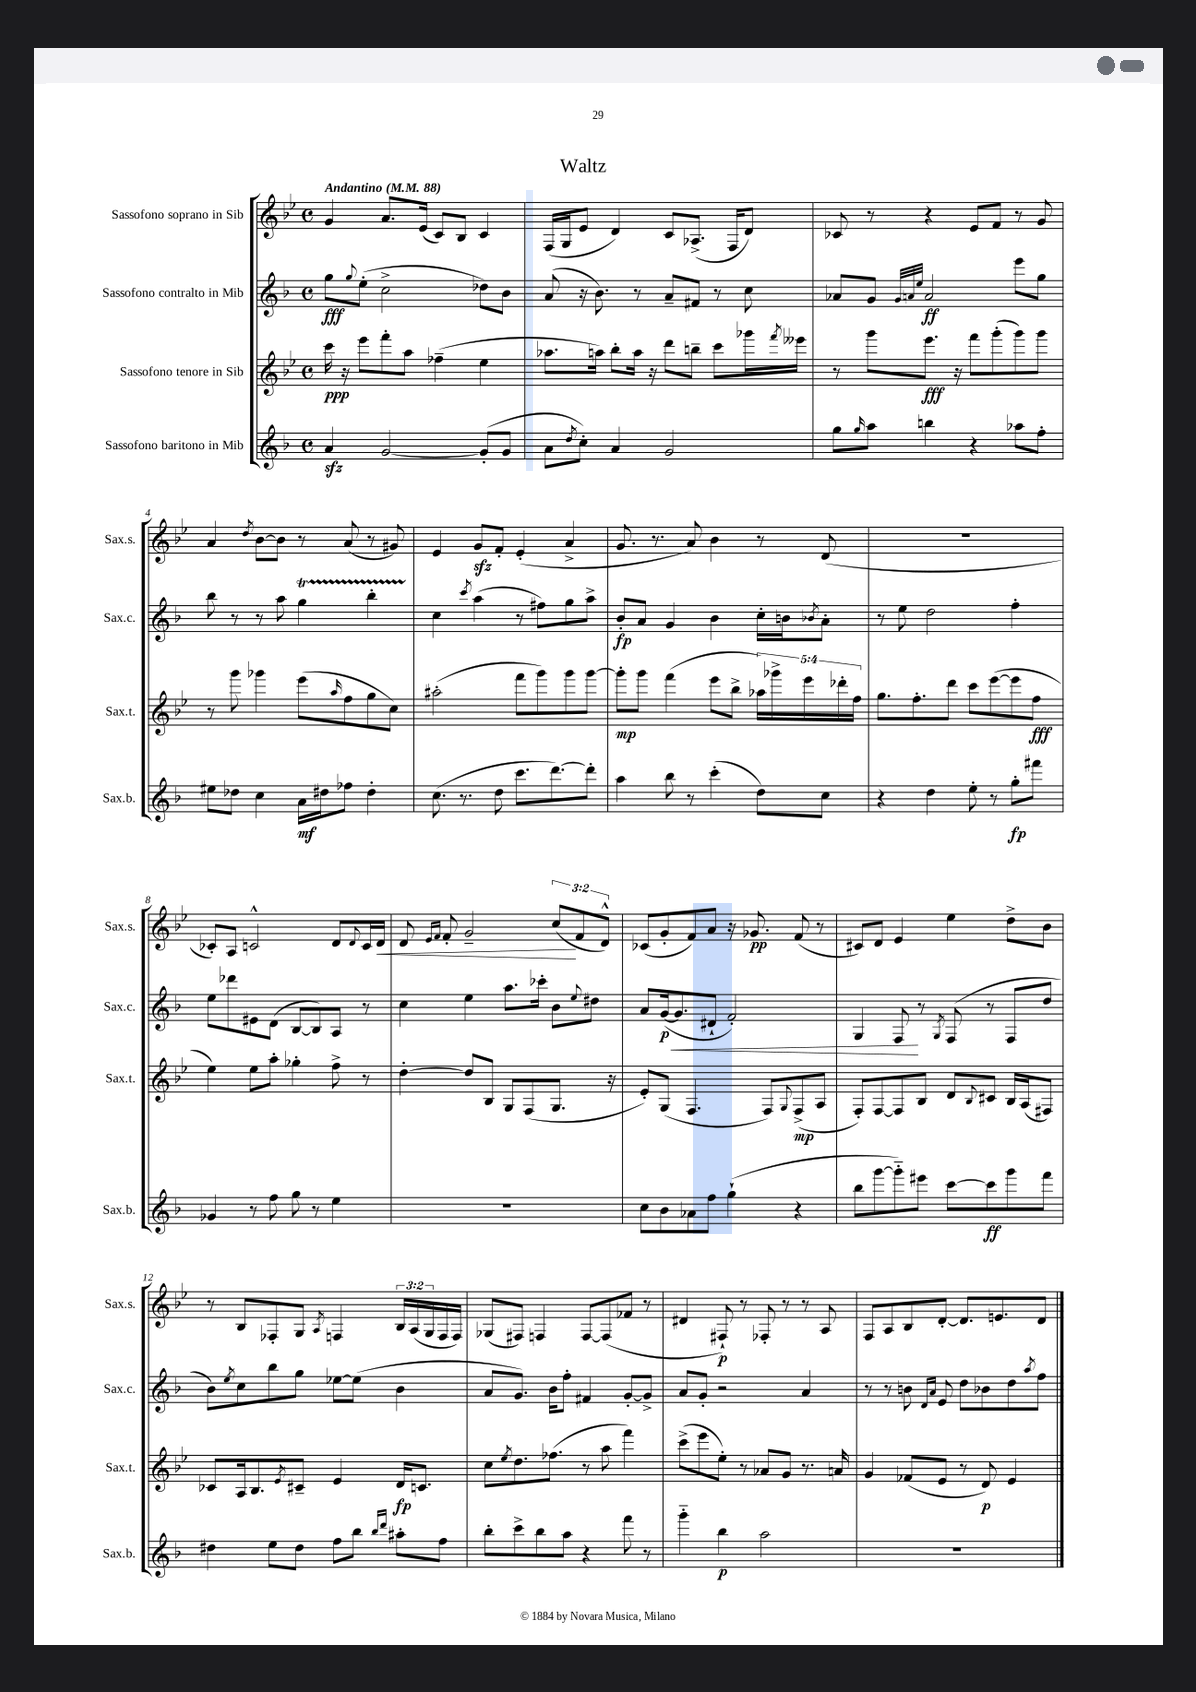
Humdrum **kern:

**kern	**dynam	**kern	**dynam	**kern	**dynam	**kern	**dynam
*part4	*part4	*part3	*part3	*part2	*part2	*part1	*part1
*staff4	*staff4	*staff3	*staff3	*staff2	*staff2	*staff1	*staff1
*I"Sassofono baritono in Mib	*	*I"Sassofono tenore in Sib	*	*I"Sassofono contralto in Mib	*	*I"Sassofono soprano in Sib	*
*I'Sax.b.	*	*I'Sax.t.	*	*I'Sax.c.	*	*I'Sax.s.	*
*clefG2	*	*clefG2	*	*clefG2	*	*clefG2	*
*k[b-]	*	*k[b-e-]	*	*k[b-]	*	*k[b-e-]	*
*M4/4	*	*M4/4	*	*M4/4	*	*M4/4	*
*met(c)	*	*met(c)	*	*met(c)	*	*met(c)	*
*MM88	*	*MM88	*	*MM88	*	*MM88	*
=1	=1	=1	=1	=1	=1	=1	=1
!	!	!	!	!	!	!LO:TX:a:B:t=Andantino	!
4azz/	.	16ccc\	ppp	8gg\L	fff	4g/	.
.	.	16r	.	.	.	.	.
.	.	.	.	8qqgg/	.	.	.
.	.	8eee-\L	.	(8ee'\J	.	.	.
[2g/	.	8fff'\	.	2cc^\	.	8.a/L	.
.	.	8aa\J	.	.	.	.	.
.	.	.	.	.	.	(16e-/Jk	.
.	.	(4ff-X~\	.	.	.	8c/L)	.
.	.	.	.	.	.	8B-/J	.
(8g'/L]	.	4ee-\	.	8dd-X\L)	.	4c/	.
8g/J	.	.	.	8b-\J	.	.	.
=2	=2	=2	=2	=2	=2	=2	=2
8a\L	.	8.aa-X\L	.	(8a/	.	(16F/LL	.
.	.	.	.	.	.	16G/J	.
8qdd/	.	.	.	.	.	.	.
8cc'\J)	.	.	.	16r	.	8e-/J	.
.	.	16aan\Jk)	.	8.b-\)	.	.	.
4a/	.	8bb-'\L	.	.	.	4d/)	.
.	.	16aa\Jk	.	8r	.	.	.
.	.	16r	.	.	.	.	.
2g/	.	8ddd\L	.	8a~/L	.	8c/L	.
.	.	8bbn~\J	.	8f#X/J	.	(8.A-X^/J	.
.	.	8ccc\L	.	8r	.	.	.
.	.	.	.	.	.	16F/KL	.
.	.	16ggg-X\L	.	8cc\	.	8d/J)	.
.	.	8qfff/	.	.	.	.	.
.	.	16eee--X\JJ	.	.	.	.	.
=3	=3	=3	=3	=3	=3	=3	=3
8gg\L	.	8r	.	8a-X/L	.	8c-X/	.
16qqgg/	.	.	.	.	.	.	.
8aa\J	.	8ggg\L	.	8g/J	.	8r	.
.	.	.	.	32qqg/LLL	.	.	.
.	.	.	.	32qqan/	.	.	.
.	.	.	.	32qqee/JJJ	.	.	.
4bbn\	.	8.eee-\J	fff	2a/	ff	4r	.
.	.	16r	.	.	.	.	.
4r	.	8fff\L	.	.	.	8e-/L	.
.	.	(8ggg'\	.	.	.	8f/J	.
8aa-X\L	.	8ggg\)	.	8eee\L	.	8r	.
8ff'\J	.	8ggg\J	.	8gg\J	.	8g/	.
!!LO:LB:g=z
=4	=4	=4	=4	=4	=4	=4	=4
8ee#X\L	.	8r	.	8bb-\	.	4a/	.
8dd-X\J	.	8ggg\	.	8r	.	.	.
.	.	.	.	.	.	8qdd/	.
4cc\	.	4ggg-X\	.	8r	.	[8b-\L	.
.	.	.	.	8aa\	.	8b-\J]	.
16a\LL	mf	(8eee-\L	.	4ggT\	.	8r	.
16dd#X\J	.	.	.	.	.	.	.
.	.	16qqaa/	.	.	.	.	.
8ff-X\J	.	8ff\	.	.	.	(8a/	.
4dd#'\	.	8gg\	.	4bb-TTT'\	.	8r	.
.	.	8cc\J)	.	.	.	8g#X/)	.
=5	=5	=5	=5	=5	=5	=5	=5
(8.cc\	.	(2aa#X'\	.	4cc\	.	4e-/	.
8.r	.	.	.	.	.	.	.
.	.	.	.	8qccc/	.	.	.
.	.	.	.	(4aa\	.	8gzz/L	.
8dd\	.	.	.	.	.	8f'/J	.
8.ccc\L	.	8fff\L	.	8r	.	(4e-'/	.
.	.	8ggg\)	.	8ff#X\L)	.	.	.
[8.ddd\)	.	.	.	.	.	.	.
.	.	8ggg\	.	8gg\	.	4a^/	.
8ddd'\J]	.	[8ggg\J	.	8aa^\J	.	.	.
=6	=6	=6	=6	=6	=6	=6	=6
4aa\	.	8ggg'\L]	mp	8b-'/L	fp	8.g/	.
.	.	8ggg\J	.	8a/J	.	.	.
.	.	.	.	.	.	8.r	.
8bb-\	.	(4fff\	.	4g/	.	.	.
8r	.	.	.	.	.	8a/)	.
(4ccc'\	.	8eee-\L	.	4b-\	.	4b-\	.
.	.	8bb-^\J	.	.	.	.	.
8dd\L)	.	20aa-X\LL)	.	16cc'\LL	.	8r	.
.	.	20ggg-X^\	.	.	.	.	.
.	.	.	.	16bn\J	.	.	.
.	.	20eee-\	.	.	.	.	.
.	.	.	.	8qb-X/	.	.	.
8cc\J	.	.	.	8a'\J	.	(8d/	.
.	.	20ddd-X'\	.	.	.	.	.
.	.	20ff\JJ	.	.	.	.	.
=7	=7	=7	=7	=7	=7	=7	=7
4r	.	8.gg\L	.	8r	.	1r	.
.	.	.	.	8ee\	.	.	.
.	.	8.ff'\	.	.	.	.	.
4dd\	.	.	.	2dd\	.	.	.
.	.	8ddd\J	.	.	.	.	.
8ee'\	.	8ccc\L	.	.	.	.	.
8r	.	([8eee-\	.	.	.	.	.
8gg'\L	fp	8eee-\]	.	4ff'\	.	.	.
8fff#X\J	.	8ff\J	fff	.	.	.	.
!!LO:LB:g=z
=8	=8	=8	=8	=8	=8	=8	=8
4g-X/	.	4ee-\)	.	8ee\L	.	8c-X'/L)	.
.	.	.	.	8ddd-X\	.	8A/J	.
8r	.	8ee-\L	.	8e#X\	.	2cn^^/	.
8ff\	.	8aa'\J	.	(8d\J	.	.	.
8gg\	.	4gg-X'\	.	[8B-/L	.	.	.
8r	.	.	.	8B-/])	.	.	.
4ee\	.	8ff^\	.	8A/J	.	8d/L	.
.	.	.	.	.	.	8qqd/	.
.	.	8r	.	8r	.	16c/L	.
!	!	!	!	!	!	!	!LO:HP:b
.	.	.	.	.	.	16d/JJ	<
=9	=9	=9	=9	=9	=9	=9	=9
1r	.	[4dd'\	.	4cc\	.	8d/	.
.	.	.	.	.	.	16qqe-/LL	.
.	.	.	.	.	.	16qqf/JJ	.
.	.	.	.	.	.	8f'/	.
.	.	8dd/L]	.	4ee\	.	2g~/	.
.	.	8B-/J	.	.	.	.	.
.	.	8G/L	.	8.aa\L	.	.	.
.	.	(8F/	.	.	.	.	.
.	.	.	.	16ccc-X'\Jk	.	.	.
.	.	8.G/J	.	8b-\L	.	(12cc/L	.
.	.	.	.	.	.	12f/	[
.	.	.	.	8qqee/	.	.	.
.	.	.	.	8dd#X\J	.	.	.
.	.	.	.	.	.	12d^^/J)	.
.	.	16r	.	.	.	.	.
=10	=10	=10	=10	=10	=10	=10	=10
8cc\L	.	8e-'/L)	.	8a/L	.	(8c-X/L	.
!	!	!	!	!	!LO:HP:b	!	!
8b-\	.	(8G/J	.	([16g/k	< p	8g'/	.
.	.	.	.	8.g/]	.	.	.
8a-X\	.	4.F/	.	.	.	8f/)	.
8ff\J	.	.	.	8d#X`/J	.	8a/J	.
(4gg`\	.	.	.	2f'/)	.	16r	.
.	.	.	.	.	.	8.g-X/	pp
.	.	8F/L)	.	.	.	.	.
.	.	8qqG/	.	.	.	.	.
4r	.	(8F^/	mp	.	.	(8f/	.
.	.	8A/J	.	.	.	8r	.
=11	=11	=11	=11	=11	=11	=11	=11
8bb-\L	.	8F'/L)	.	4G/	.	8c#X/L)	.
[8ggg\	.	[8F/	.	.	.	8d/J	.
8ggg\])	.	8F/]	.	8F/	.	4e-/	.
8eee#X\J	.	8B-/J	.	8r	[	.	.
.	.	.	.	8qG/	.	.	.
[8ccc\L	.	8d/L	.	(8F/	.	4ee-\	.
.	.	8qqB-/	.	.	.	.	.
8ccc\]	ff	8c#X/J	.	8r	.	.	.
8ggg\	.	16B-/LL	.	8F/L	.	8dd^\L	.
.	.	(16A/J	.	.	.	.	.
8fff\J	.	8F#X/J)	.	8dd/J	.	8b-\J	.
!!LO:LB:g=z
=12	=12	=12	=12	=12	=12	=12	=12
4dd#X\	.	8c-X/L	.	8b-\L)	.	8r	.
.	.	.	.	8qee/	.	.	.
.	.	16A/k	.	8cc\	.	8B-/L	.
.	.	8.B-/	.	.	.	.	.
8ee\L	.	.	.	8bb-\	.	8F-X'/	.
.	.	8qe-/	.	.	.	.	.
8dd#\J	.	8c#X~/J	.	8gg\J	.	8G/J	.
.	.	.	.	.	.	8qA/	.
8ff\L	.	4e-/	.	[8ee-X\L	.	4Fn/	.
8bb-\J	.	.	.	(8ee-\J]	.	.	.
16qqbb-/LL	.	.	.	.	.	.	.
16qqddd/JJ	.	.	.	.	.	.	.
8aa#X'\L	.	16d/KL	fp	4b-\	.	24B-/LL	.
.	.	.	.	.	.	(24A/	.
.	.	8.cn/J	.	.	.	.	.
.	.	.	.	.	.	24G/	.
8ff\J	.	.	.	.	.	16F/	.
.	.	.	.	.	.	16F/JJ)	.
=13	=13	=13	=13	=13	=13	=13	=13
8bb-'\L	.	8cc\L	.	8a/L	.	(8G-X/L	.
.	.	8qee-/	.	.	.	.	.
8ccc^\	.	8.dd\	.	8.g/J)	.	8F#X/J)	.
8bb-\	.	.	.	.	.	4Fn/	.
.	.	(8.ff-X\J	.	16b-\KL	.	.	.
8aa\J	.	.	.	8ff'\J	.	.	.
4r	.	8r	.	4f#X/	.	[8F/L	.
.	.	8aa\	.	.	.	(8F/]	.
8fff\	.	4fff\)	.	[8g'/L	.	8f-X/J	.
8r	.	.	.	8g^/J]	.	8r	.
=14	=14	=14	=14	=14	=14	=14	=14
4ggg\	.	(8ccc^\L	.	8a/L	.	4d#X/	.
.	.	8eee-\	.	8g'/J	.	.	.
4bb-\	p	8ee-'\J)	.	2r	.	8F#X`/)	p
.	.	8r	.	.	.	8r	.
2aa\	.	8a-X/L	.	.	.	8F-X'/	.
.	.	8g/J	.	.	.	8r	.
.	.	8.r	.	4a/	.	8r	.
.	.	.	.	.	.	8A/	.
.	.	16an/	.	.	.	.	.
=15	=15	=15	=15	=15	=15	=15	=15
1r	.	4g/	.	8r	.	8F/L	.
.	.	.	.	8r	.	8A/	.
.	.	(8f-X/L	.	8bn\	.	8B-/	.
.	.	.	.	16qqd/LL	.	.	.
.	.	.	.	16qqa/JJ	.	.	.
.	.	8e-/J	.	8e/	.	[8d'/J	.
.	.	8r	.	8dd\L	.	8.d/L]	.
.	.	8d/)	p	8b-X\	.	.	.
.	.	.	.	.	.	8.en/	.
.	.	4e-/	.	8dd\	.	.	.
.	.	.	.	8qaa/	.	.	.
.	.	.	.	8ff\J	.	8d/J	.
==	==	==	==	==	==	==	==
*-	*-	*-	*-	*-	*-	*-	*-
